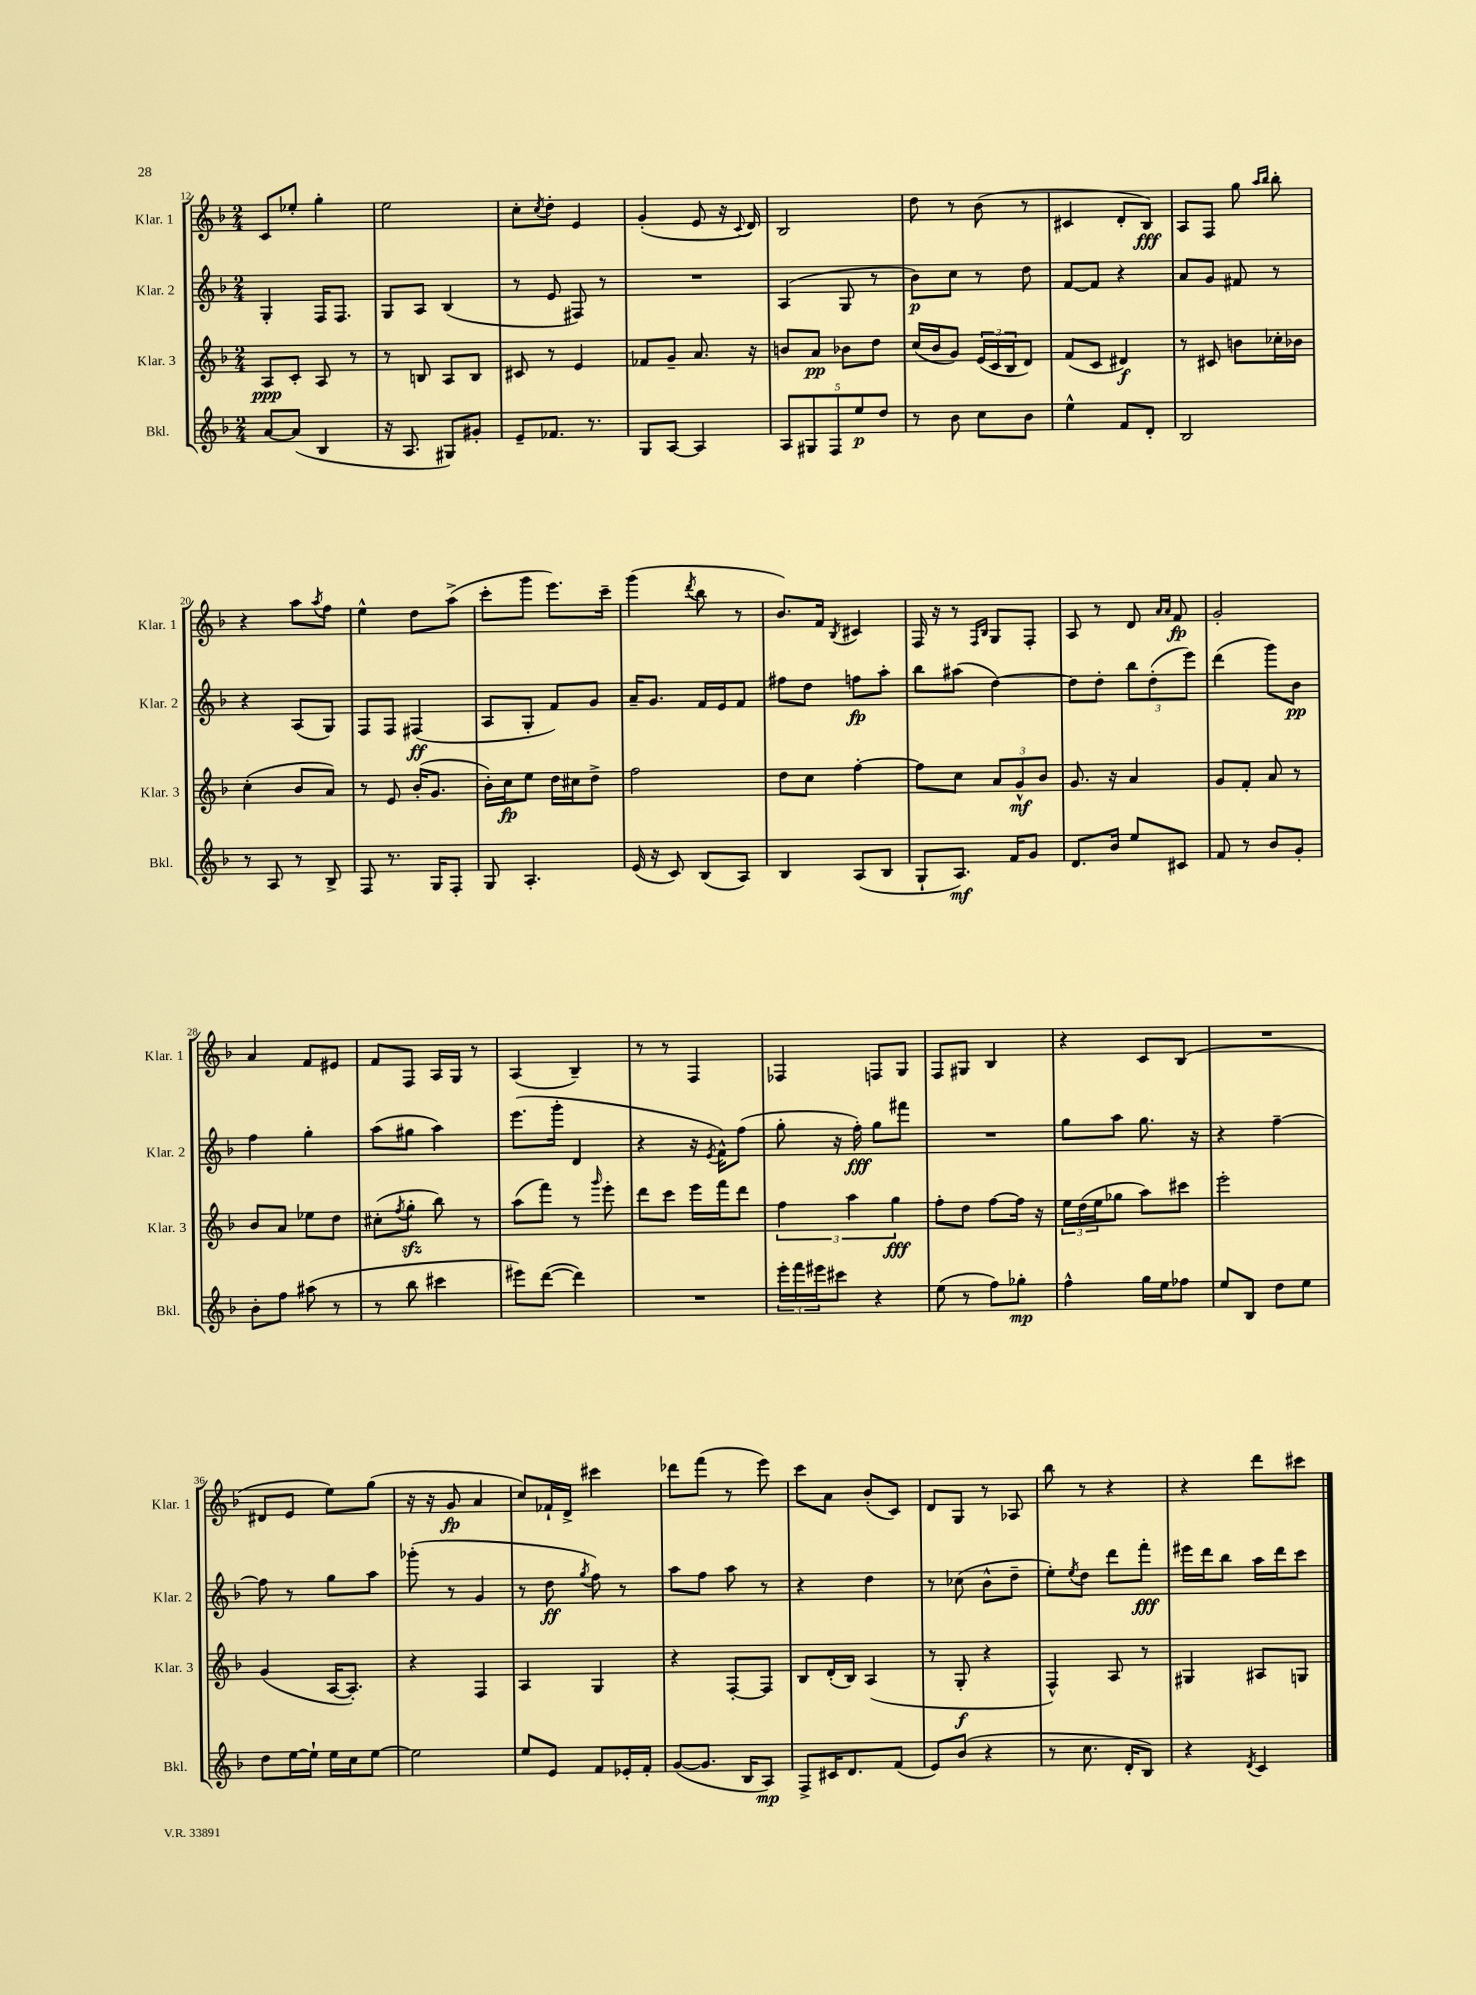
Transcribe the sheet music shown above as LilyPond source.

<<
\new StaffGroup <<
\new Staff = "s0" \with { instrumentName = "Klar. 1" shortInstrumentName = "Klar. 1" } {
    \clef treble \key f \major \numericTimeSignature \time 2/4
    c'8 ees''8-. g''4-. |
    e''2 |
    c''8-. \acciaccatura { c''8 } d''8-. e'4 |
    g'4-.( e'8 r16 \appoggiatura { c'8 } d'16) |
    bes2 |
    d''8 r8 bes'8( r8 |
    cis'4 d'8-. bes8\fff) |
    a8 f8 g''8 \grace { a''16 bes''16 } bes''8-. |
    r4 a''8 \acciaccatura { a''8 } f''8 |
    e''4-^ d''8 a''8->( |
    c'''8-. g'''8 e'''8.) c'''16-- |
    g'''4( \acciaccatura { d'''8 } bes''8 r8 |
    bes'8.) f'16 \acciaccatura { bes8 } cis'4 |
    f16 r16 r8 \grace { f16 bes16 } g8 f8-. |
    a8 r8 d'8 \grace { a'16 a'16 } f'8\fp |
    g'2-. |
    a'4 f'8 eis'8 |
    f'8 f8 a16 g16 r8 |
    a4( bes4--) |
    r8 r8 f4 |
    fes4 f8 g8 |
    f8 gis8 bes4 |
    r4 c'8 bes8( |
    R2 |
    dis'8 e'8 e''8) g''8( |
    r16 r16 g'8\fp a'4 |
    c''8) fes'16-! d'16-> cis'''4 |
    des'''8 f'''8( r8 e'''8) |
    c'''8 a'8 bes'8-.( c'8) |
    d'8 g8 r8 aes8 |
    bes''8 r8 r4 |
    r4 d'''8 cis'''8 \bar "|." |
}
\new Staff = "s1" \with { instrumentName = "Klar. 2" shortInstrumentName = "Klar. 2" } {
    \clef treble \key f \major \numericTimeSignature \time 2/4
    g4-. f16 f8. |
    g8 a8 bes4( |
    r8 e'8 fis8) r8 |
    R2 |
    a4( g8 r8 |
    bes'8\p) c''8 r8 d''8 |
    f'8~ f'8 r4 |
    a'8 g'8 fis'8 r8 |
    r4 a8( g8) |
    f8 f8 fis4\ff( |
    a8 g8-. f'8) g'8 |
    a'16-- g'8. f'16 e'16 f'8 |
    fis''8 d''8 f''8\fp a''8-. |
    bes''8 ais''8( d''4~) |
    d''8 d''8-. \tuplet 3/2 { bes''8 d''8-.( e'''8) } |
    d'''4( g'''8) bes'8\pp |
    f''4 g''4-. |
    a''8( gis''8 a''4) |
    e'''8.( g'''16-. d'4 |
    r4 r16 \acciaccatura { e'8 } f'16-^) f''8( |
    g''8-. r16 f''16-.\fff) g''8 fis'''8 |
    R2 |
    g''8 a''8 g''8. r16 |
    r4 f''4~-- |
    f''8 r8 g''8 a''8 |
    ges'''8-.( r8 g'4 |
    r8 d''8\ff \acciaccatura { g''8 } f''8) r8 |
    a''8 f''8 a''8 r8 |
    r4 d''4 |
    r8 ces''8( bes'8-^ d''8-- |
    e''8-.) \acciaccatura { e''8 } d''8 d'''8 f'''8-.\fff |
    eis'''16 d'''16 bes''8 a''16 d'''16 c'''8 \bar "|." |
}
\new Staff = "s2" \with { instrumentName = "Klar. 3" shortInstrumentName = "Klar. 3" } {
    \clef treble \key f \major \numericTimeSignature \time 2/4
    a8\ppp c'8-. a8 r8 |
    r8 b8 a8 b8 |
    cis'8 r8 e'4 |
    fes'8 g'8-- a'8. r16 |
    b'8 a'8\pp bes'8 d''8 |
    c''16( bes'16 g'8) \tuplet 3/2 { e'16( c'16 bes16 } d'8) |
    f'8( c'8 dis'4\f) |
    r8 cis'8 b'8 ces''16-. bes'16 |
    c''4-.( bes'8 a'8) |
    r8 e'8 bes'16-.( g'8. |
    bes'16-.) c''16\fp e''8 d''16 cis''16 d''8-> |
    f''2 |
    d''8 c''8 f''4~-. |
    f''8 c''8 \tuplet 3/2 { a'8 g'8-^\mf bes'8 } |
    g'8. r16 a'4 |
    g'8 f'8-. a'8 r8 |
    bes'8 a'8 ees''8 d''8 |
    cis''8-.( \acciaccatura { f''8 } g''8-.\sfz bes''8) r8 |
    a''8( f'''8) r8 \grace { g'''16 } e'''8-. |
    d'''8 c'''8 e'''16 f'''16 d'''8 |
    \tuplet 3/2 { f''4 a''4 g''4\fff } |
    f''8-. d''8 f''8~ f''16 r16 |
    \tuplet 3/2 { e''16 d''16( e''16 } ges''8 a''8) cis'''8 |
    e'''2-. |
    g'4( a16~ a8.-.) |
    r4 f4 |
    a4 g4 |
    r4 f8~-. f8 |
    bes8 d'16-.( bes16) a4( |
    r8 g8-.\f r4 |
    f4-^) a8 r8 |
    gis4 ais8 g8 \bar "|." |
}
\new Staff = "s3" \with { instrumentName = "Bkl." shortInstrumentName = "Bkl." } {
    \clef treble \key f \major \numericTimeSignature \time 2/4
    a'8~ a'8( bes4 |
    r16 a8. gis8) gis'8-. |
    e'8-- fes'8. r8. |
    g8 a8~ a4 |
    \tuplet 5/4 { a8 gis8 f8 e''8\p d''8 } |
    r8 bes'8 c''8 bes'8 |
    e''4-^ f'8 d'8-. |
    bes2 |
    r8 a8 r8 bes8-> |
    f8 r8. g16 f8-. |
    g8 a4.-. |
    e'16( r16 c'8) bes8( a8) |
    bes4 a8( bes8 |
    g8-! a8.\mf) f'16 g'8 |
    d'8. bes'16 e''8 cis'8 |
    f'8 r8 bes'8 g'8-. |
    bes'8-. f''8 ais''8( r8 |
    r8 bes''8 cis'''4 |
    eis'''8) d'''8~( d'''4) |
    R2 |
    \tuplet 3/2 { e'''16-. f'''16 eis'''16 } cis'''8 r4 |
    e''8( r8 f''8) ges''8-.\mp |
    f''4-^ g''16 e''16 fes''8 |
    e''8 bes8 d''8 e''8 |
    d''8 e''16~ e''16-! e''16 c''16 e''8~ |
    e''2 |
    e''8 e'8 f'8 ees'16-. f'16-. |
    g'8~( g'8. bes16 a8\mp) |
    f8-> cis'16 d'8. f'8( |
    e'8) bes'8( r4 |
    r8 c''8. d'16-. bes8) |
    r4 \acciaccatura { d'8 } c'4 \bar "|." |
}
>>
>>
\layout { \context { \Score currentBarNumber = #12 } }
